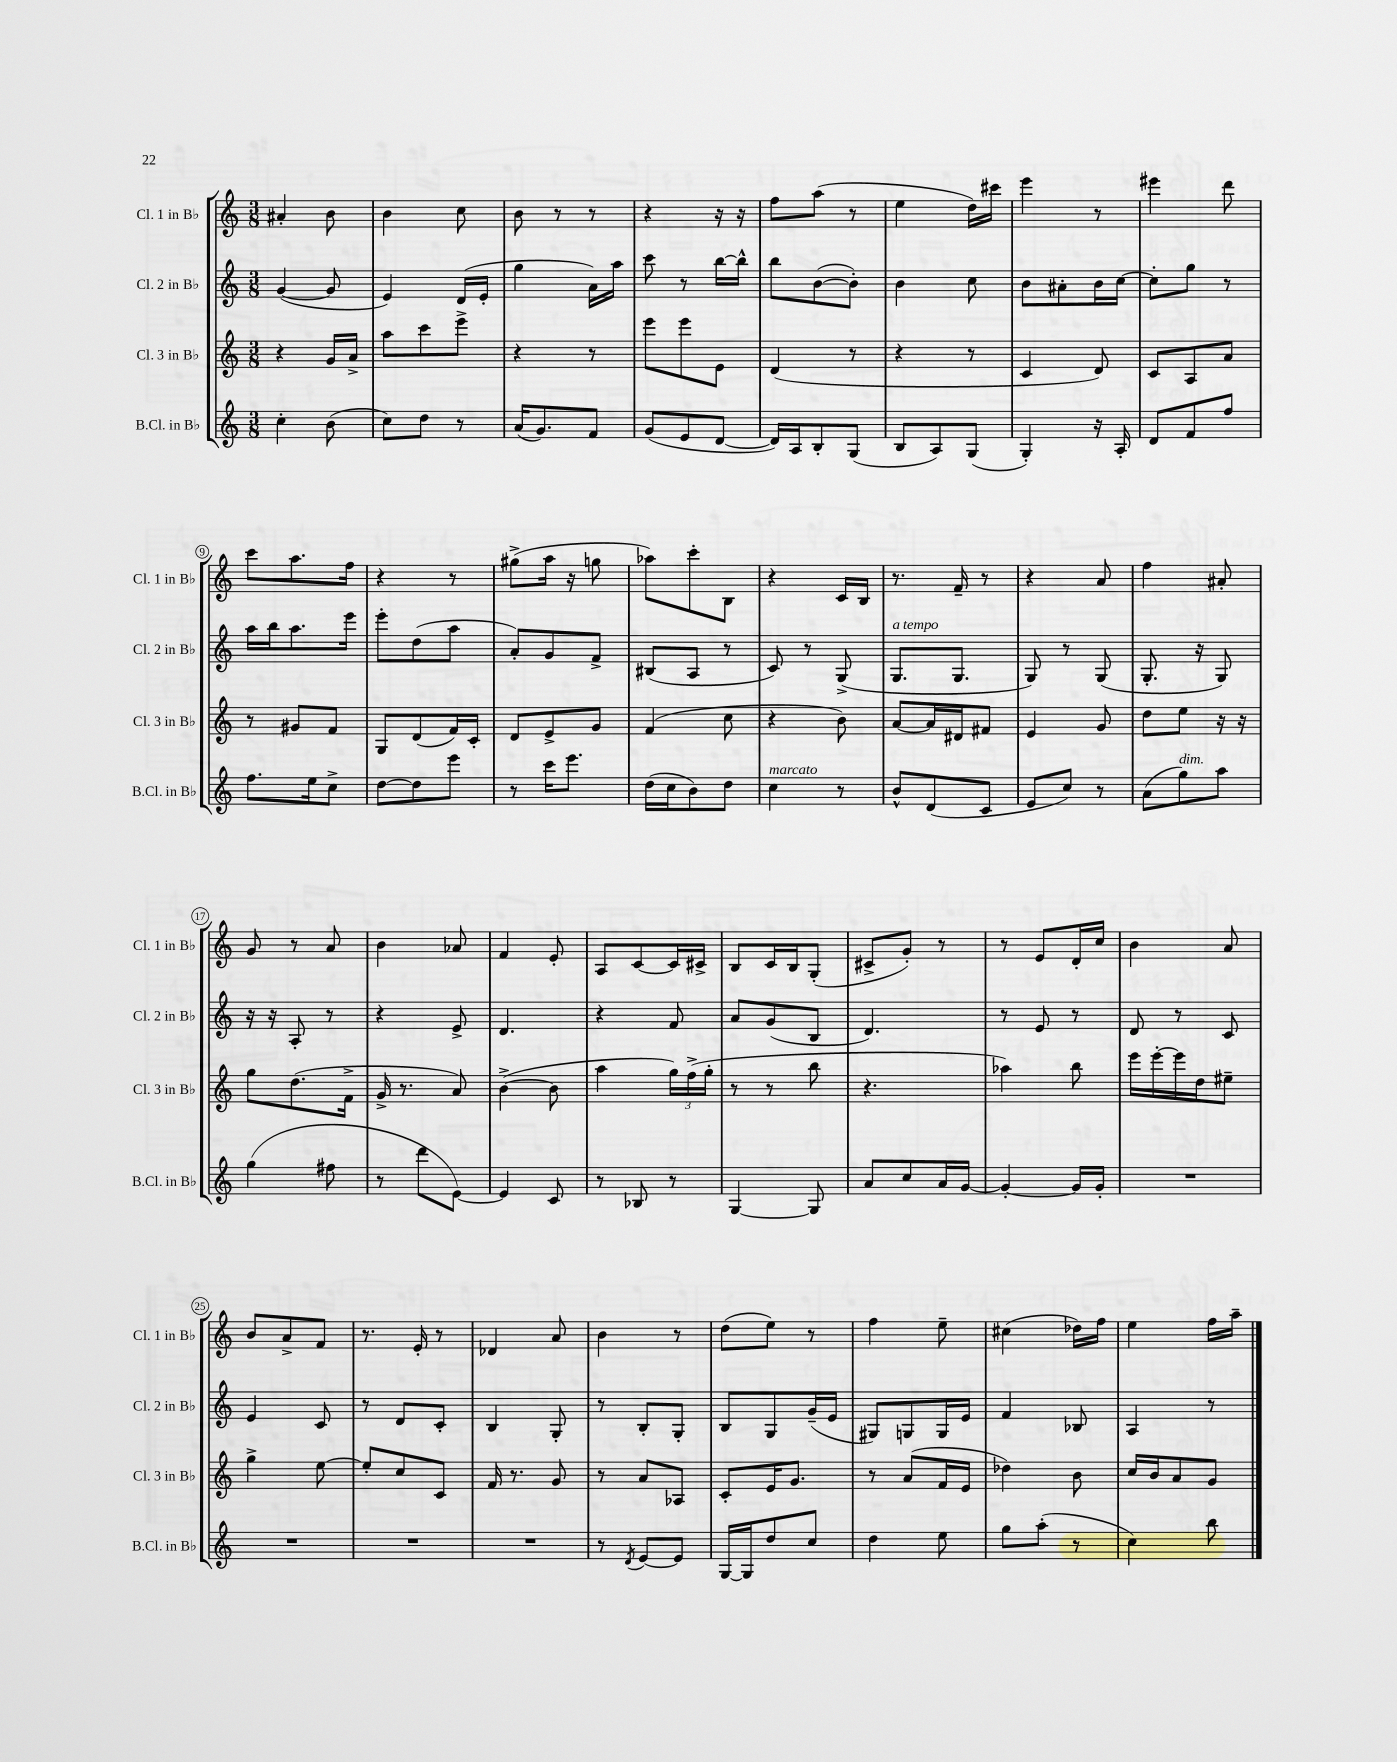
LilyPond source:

<<
\new StaffGroup <<
\new Staff = "s0" \with { instrumentName = "Cl. 1 in Bb" shortInstrumentName = "Cl. 1 in Bb" } {
    \clef treble \key c \major \numericTimeSignature \time 3/8
    \autoBeamOff ais'4-. b'8 |
    b'4 c''8 |
    b'8 r8 r8 |
    r4 r16 r16 |
    f''8[ a''8]( r8 |
    e''4 d''16[) cis'''16] |
    e'''4 r8 |
    eis'''4 d'''8 |
    c'''8[ a''8. f''16] |
    r4 r8 |
    gis''8[->( a''16] r16 g''8 |
    aes''8[) c'''8-. b8] |
    r4 c'16[ b16] |
    r8. f'16-- r8 |
    r4 a'8 |
    f''4 ais'8-. |
    g'8 r8 a'8 |
    b'4 aes'8 |
    f'4 e'8-. |
    a8[ c'8~ c'16 cis'16]-> |
    b8[ c'16 b16 g8]-.( |
    cis'8[-> g'8]-.) r8 |
    r8 e'8[ d'16-. c''16] |
    b'4 a'8 |
    b'8[ a'8-> f'8] |
    r8. e'16-. r8 |
    des'4 a'8 |
    b'4 r8 |
    d''8[( e''8]) r8 |
    f''4 e''8-- |
    cis''4( des''16[) f''16] |
    e''4 f''16[ a''16]-- \bar "|." |
}
\new Staff = "s1" \with { instrumentName = "Cl. 2 in Bb" shortInstrumentName = "Cl. 2 in Bb" } {
    \clef treble \key c \major \numericTimeSignature \time 3/8
    \autoBeamOff g'4~( g'8 |
    e'4) d'16[( e'16]-. |
    g''4 a'16[) a''16] |
    c'''8 r8 b''16[~ b''16]-^ |
    b''8[ b'8~( b'8]-.) |
    b'4 c''8 |
    b'8[ ais'8-. b'16 c''16]~ |
    c''8[-. g''8] r8 |
    a''16[ b''16 a''8. e'''16] |
    e'''8[-. d''8( a''8] |
    a'8[-.) g'8 f'8]-> |
    bis8[( a8] r8 |
    c'8) r8 g8->( |
    g8.[^\markup { \italic "a tempo" } g8.] |
    g8) r8 g8( |
    g8.-. r16 g8) |
    r16 r16 a8-. r8 |
    r4 e'8-> |
    d'4. |
    r4 f'8 |
    a'8[ g'8( b8] |
    d'4.) |
    r8 e'8 r8 |
    d'8 r8 c'8 |
    e'4 c'8 |
    r8 d'8[ c'8]-. |
    b4 g8-. |
    r8 b8[-. g8]-. |
    b8[ g8 g'16--( e'16] |
    gis8[) g8 g16 e'16] |
    f'4 bes8 |
    a4 r8 \bar "|." |
}
\new Staff = "s2" \with { instrumentName = "Cl. 3 in Bb" shortInstrumentName = "Cl. 3 in Bb" } {
    \clef treble \key c \major \numericTimeSignature \time 3/8
    \autoBeamOff r4 g'16[ a'16]-> |
    a''8[ c'''8 e'''8]-> |
    r4 r8 |
    e'''8[ e'''8 e'8] |
    d'4( r8 |
    r4 r8 |
    c'4 d'8) |
    c'8[ a8 a'8] |
    r8 gis'8[ f'8] |
    g8[ d'8( f'16) c'16]-. |
    d'8[ e'8-> g'8] |
    f'4( c''8 |
    r4 b'8) |
    a'8[~ a'16 dis'16 fis'8] |
    e'4 g'8 |
    d''8[ e''8] r16 r16 |
    g''8[ d''8.( f'16]-> |
    g'16-> r8. a'8) |
    b'4~->( b'8 |
    a''4 \tuplet 3/2 { g''16[) f''16->( g''16]-. } |
    r8 r8 b''8 |
    r4. |
    aes''4) b''8 |
    e'''16[ e'''16~-. e'''16 d''16 eis''8]-- |
    g''4-> e''8~ |
    e''8[-. c''8 c'8] |
    f'16 r8. g'8 |
    r8 a'8[ aes8] |
    c'8[-. e'16 g'8.] |
    r8 a'8[( f'16 e'16] |
    des''4) b'8 |
    c''16[ b'16 a'8 g'8] \bar "|." |
}
\new Staff = "s3" \with { instrumentName = "B.Cl. in Bb" shortInstrumentName = "B.Cl. in Bb" } {
    \clef treble \key c \major \numericTimeSignature \time 3/8
    \autoBeamOff c''4-. b'8( |
    c''8[) d''8] r8 |
    a'16[( g'8.) f'8] |
    g'8[( e'8 d'8]~ |
    d'16[) a16 b8-. g8]( |
    b8[ a8) g8]( |
    g4-.) r16 a16-. |
    d'8[ f'8 f''8] |
    f''8.[ e''16 c''8]-> |
    d''8[~ d''8 e'''8] |
    r8 c'''16[ e'''8.] |
    d''16[( c''16 b'8) d''8] |
    c''4^\markup { \italic "marcato" } r8 |
    b'8[-^ d'8( c'8] |
    e'8[ c''8]) r8 |
    a'8[( g''8^\markup { \italic "dim." }) a''8] |
    g''4( fis''8 |
    r8 d'''8[ e'8]~) |
    e'4 c'8 |
    r8 bes8 r8 |
    g4~ g8 |
    a'8[ c''8 a'16 g'16]~ |
    g'4~-. g'16[ g'16]-. |
    R4. |
    R4. |
    R4. |
    R4. |
    r8 \acciaccatura { d'8 } e'8[~ e'8] |
    g16[~ g16 d''8 c''8] |
    d''4 e''8 |
    g''8[ a''8]-.( r8 |
    c''4) b''8 \bar "|." |
}
>>
>>
\layout { \context { \Score \override BarNumber.stencil = #(make-stencil-circler 0.1 0.3 ly:text-interface::print) } }
